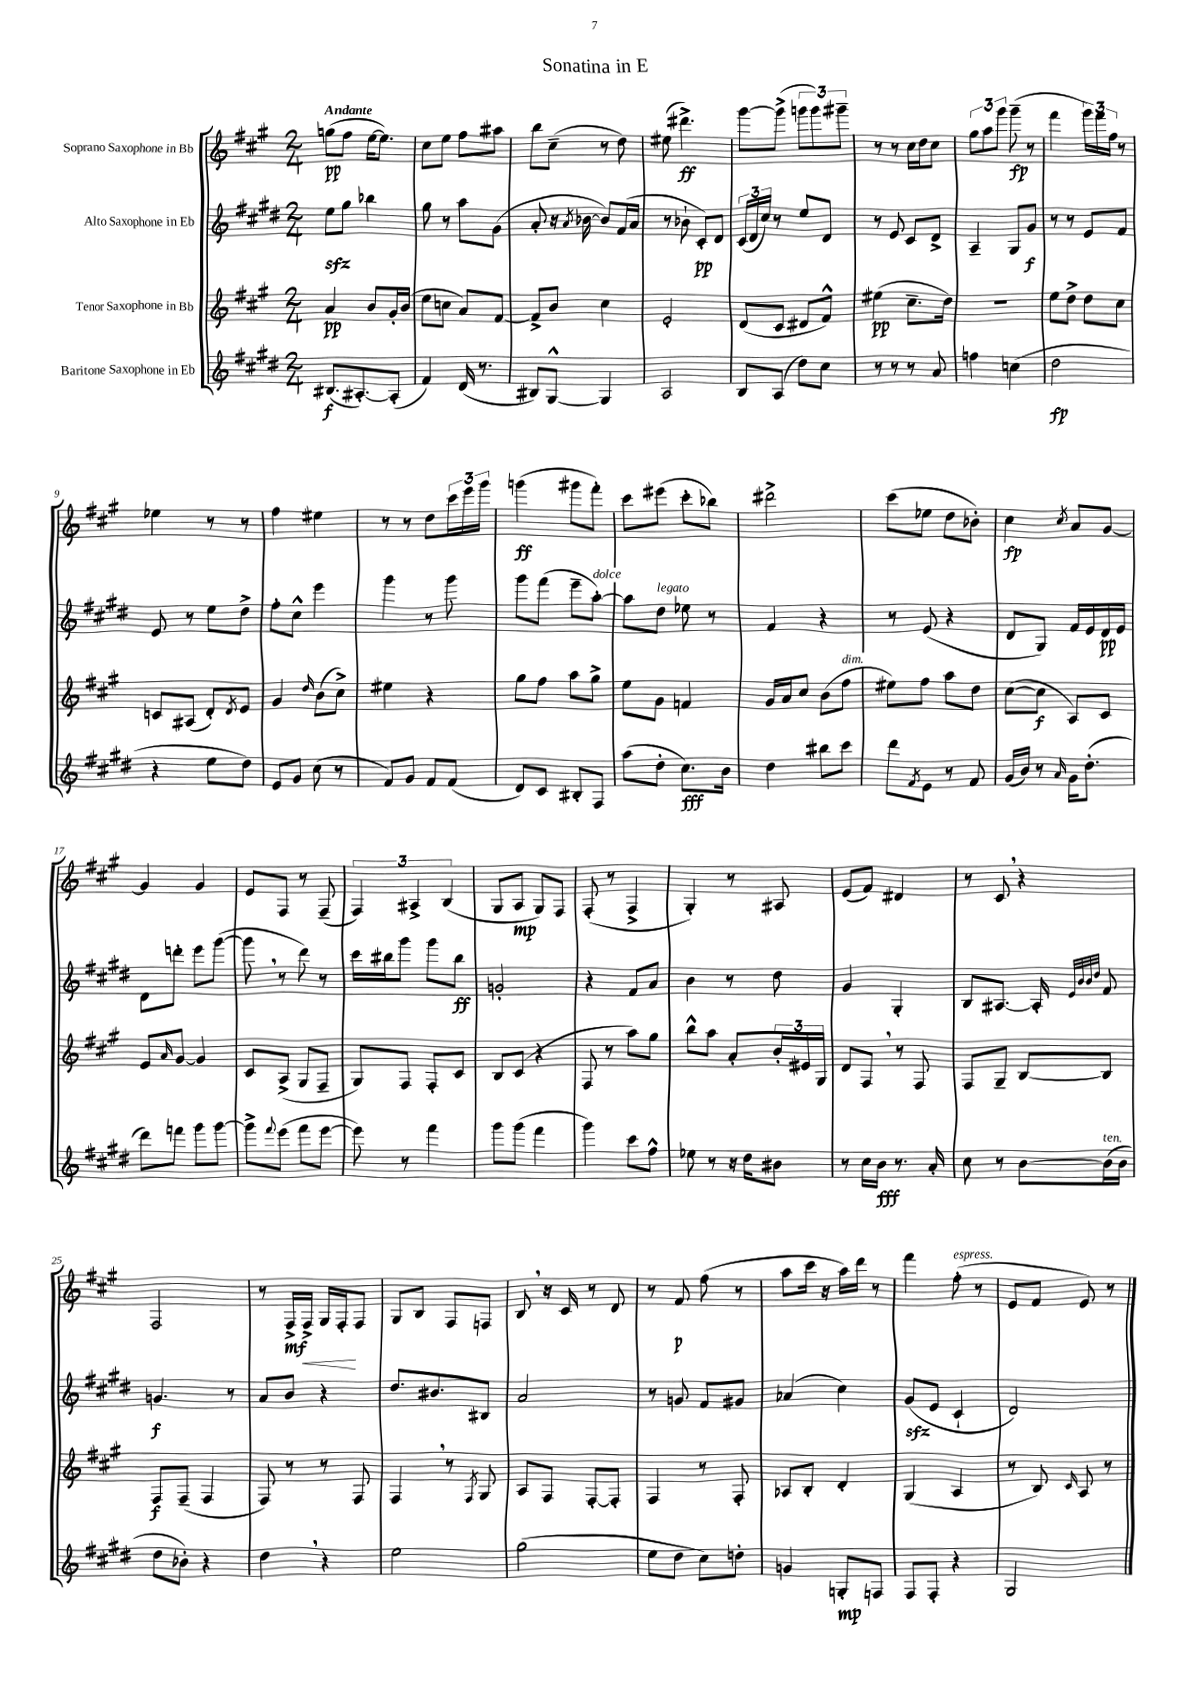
\header { title = "Sonatina in E" }
<<
\new StaffGroup <<
\new Staff = "s0" \with { instrumentName = "Soprano Saxophone in Bb" } {
    \clef treble \key a \major \numericTimeSignature \time 2/4 \tempo "Andante"
    g''8\pp( fis''8 e''16~ e''8.) |
    cis''8 e''8 fis''8 ais''8 |
    b''8 cis''8--( r8 d''8) |
    eis''8( dis'''4.->\ff) |
    gis'''8~ gis'''8->( \tuplet 3/2 { g'''8 g'''8) gis'''8-- } |
    r8 r8 cis''16 d''16 cis''8 |
    \tuplet 3/2 { gis''8 a''8 gis'''8 } gis'''8--\fp( r8 |
    fis'''4 \tuplet 3/2 { gis'''16) fis'''16 fis''16 } r8 |
    ees''4 r8 r8 |
    fis''4 eis''4 |
    r8 r8 d''8 \tuplet 3/2 { cis'''16 e'''16 gis'''16 } |
    g'''4\ff( gis'''8 fis'''8-.) |
    cis'''8 eis'''8( cis'''8-. bes''8) |
    dis'''2-> |
    cis'''8( ees''8 d''8 bes'8-.) |
    cis''4\fp \acciaccatura { cis''8 } a'8 gis'8~ |
    gis'4 gis'4 |
    e'8 fis8 r8 fis8--( |
    \tuplet 3/2 { fis4) ais4-> b4( } |
    gis8 a8\mp gis8) fis8 |
    fis8-.( r8 fis4-> |
    gis4-.) r8 ais8 |
    e'8( fis'8) dis'4 |
    r8 cis'8 \breathe r4 |
    fis2 |
    r8 fis16->\mf fis16->\< gis16 fis16-.\! fis8 |
    gis8 b8 fis8 f8 |
    b8 \breathe r16 cis'16 r8 d'8 |
    r8 fis'8\p fis''8( r8 |
    a''8 cis'''16 r16 a''16) d'''16 r8 |
    fis'''4 fis''8-.^\markup { \italic "espress." }( r8 |
    e'8 fis'8 e'8) r8 \bar "|." |
}
\new Staff = "s1" \with { instrumentName = "Alto Saxophone in Eb" } {
    \clef treble \key e \major \numericTimeSignature \time 2/4
    e''8\sfz gis''8 bes''4 |
    gis''8 r8 a''8 gis'8( |
    a'8-. r16 \acciaccatura { a'8 } bes'16~ bes'8) fis'16( a'16 |
    r8 bes'8-! cis'8-.\pp) dis'8 |
    \tuplet 3/2 { cis'16( dis'16 cis''16) } r8 e''8 dis'8 |
    r8 e'8 cis'8 dis'8-> |
    a4-- gis8 gis'8\f |
    r8 r8 e'8 fis'8 |
    e'8 r8 e''8 dis''8-> |
    fis''8-. cis''8-^ e'''4 |
    gis'''4 r8 gis'''8 |
    gis'''8 fis'''8( e'''8-- a''8~-.^\markup { \italic "dolce" }) |
    a''8 dis''8^\markup { \italic "legato" } ees''8 r8 |
    fis'4 r4 |
    r8 e'8( r4 |
    dis'8 gis8) fis'16 e'16 dis'16\pp e'16 |
    dis'8 d'''8-. e'''8 gis'''8~( |
    gis'''8 \breathe r8 dis'''8) r8 |
    cis'''16 bis''16 gis'''8 gis'''8 bis''8\ff |
    g'2-. |
    r4 fis'8 a'8 |
    b'4 r8 dis''8 |
    gis'4 gis4-. |
    b8 ais8.~ ais16-. \grace { e'32 b'32 b'32 dis''32 } fis'8 |
    g'4.\f r8 |
    a'8 b'8 r4 |
    dis''8. bis'8. bis8 |
    a'2 |
    r8 g'8 fis'8 gis'8 |
    aes'4( cis''4) |
    gis'8\sfz( e'8 cis'4-! |
    dis'2) \bar "|." |
}
\new Staff = "s2" \with { instrumentName = "Tenor Saxophone in Bb" } {
    \clef treble \key a \major \numericTimeSignature \time 2/4
    a'4\pp b'8 gis'16-. b'16( |
    e''8 c''8 a'8) fis'8~ |
    fis'8-> b'8 cis''4 |
    e'2-. |
    d'8( cis'8 dis'8 fis'8-^) |
    eis''4\pp( cis''8.-- d''16) |
    R2 |
    e''8 d''8-> d''8 cis''8 |
    c'8 ais8( d'8-.) \acciaccatura { d'8 } e'8 |
    gis'4 \grace { d''16 } b'8( cis''8->) |
    eis''4 r4 |
    gis''8 fis''8 a''8 gis''8-> |
    e''8 gis'8 f'4 |
    gis'16 a'16 cis''8 b'8( fis''8^\markup { \italic "dim." } |
    eis''8) fis''8 a''8 d''8 |
    cis''8~( cis''8\f a8) cis'8 |
    e'8 \grace { a'16 } gis'8~ gis'4 |
    cis'8 a8->( gis8 fis8-- |
    gis8) fis8 fis8-. cis'8 |
    b8 cis'8( r4 |
    fis8 r8 a''8) gis''8 |
    b''8-^ a''8 a'8-. \tuplet 3/2 { b'16-. eis'16 gis16 } |
    d'8 fis8 \breathe r8 fis8 |
    fis8 gis8-- b8~ b8 |
    fis8\f fis8--( fis4 |
    fis8) r8 r8 fis8 |
    fis4 \breathe r8 \acciaccatura { fis8 } gis8 |
    a8 fis8 fis8~-. fis8-. |
    fis4 r8 fis8-. |
    aes8 b8-. d'4-. |
    gis4( a4 |
    r8 b8) \grace { cis'16 } a8 r8 \bar "|." |
}
\new Staff = "s3" \with { instrumentName = "Baritone Saxophone in Eb" } {
    \clef treble \key e \major \numericTimeSignature \time 2/4
    bis8.\f( ais8.~-.) ais8-.( |
    fis'4) dis'16( r8. |
    bis8) gis8~-^ gis4 |
    a2 |
    b8 a8( dis''8) cis''8 |
    r8 r8 r8 a'8 |
    f''4 c''4( |
    dis''2\fp |
    r4 e''8 dis''8) |
    e'8 gis'8 cis''8( r8 |
    fis'8) gis'8 fis'8 fis'8( |
    dis'8) cis'8 bis8-. fis8 |
    a''8( dis''8-. cis''8.\fff) b'16 |
    dis''4 bis''8 cis'''8 |
    dis'''8 \acciaccatura { fis'8 } e'8 r8 fis'8 |
    gis'16( b'16) r8 \grace { a'16 } gis'16 dis''8.-.( |
    dis'''8) f'''8 gis'''8 gis'''8~ |
    gis'''8-> \appoggiatura { fis'''8 } e'''8( fis'''8 e'''8~ |
    e'''8) r8 fis'''4 |
    gis'''8 gis'''8( fis'''4 |
    gis'''4) cis'''8 fis''8-^ |
    ees''8 r8 r16 dis''16 bis'8 |
    r8 cis''16 b'16\fff r8. a'16-. |
    cis''8 r8 b'8~ b'16^\markup { \italic "ten." }( b'16 |
    dis''8 bes'8-.) r4 |
    dis''4 \breathe r4 |
    e''2 |
    gis''2( |
    e''8 dis''8 cis''8) d''8-. |
    g'4 g8-.\mp f8 |
    fis8 fis8-. r4 |
    gis2 \bar "|." |
}
>>
>>
